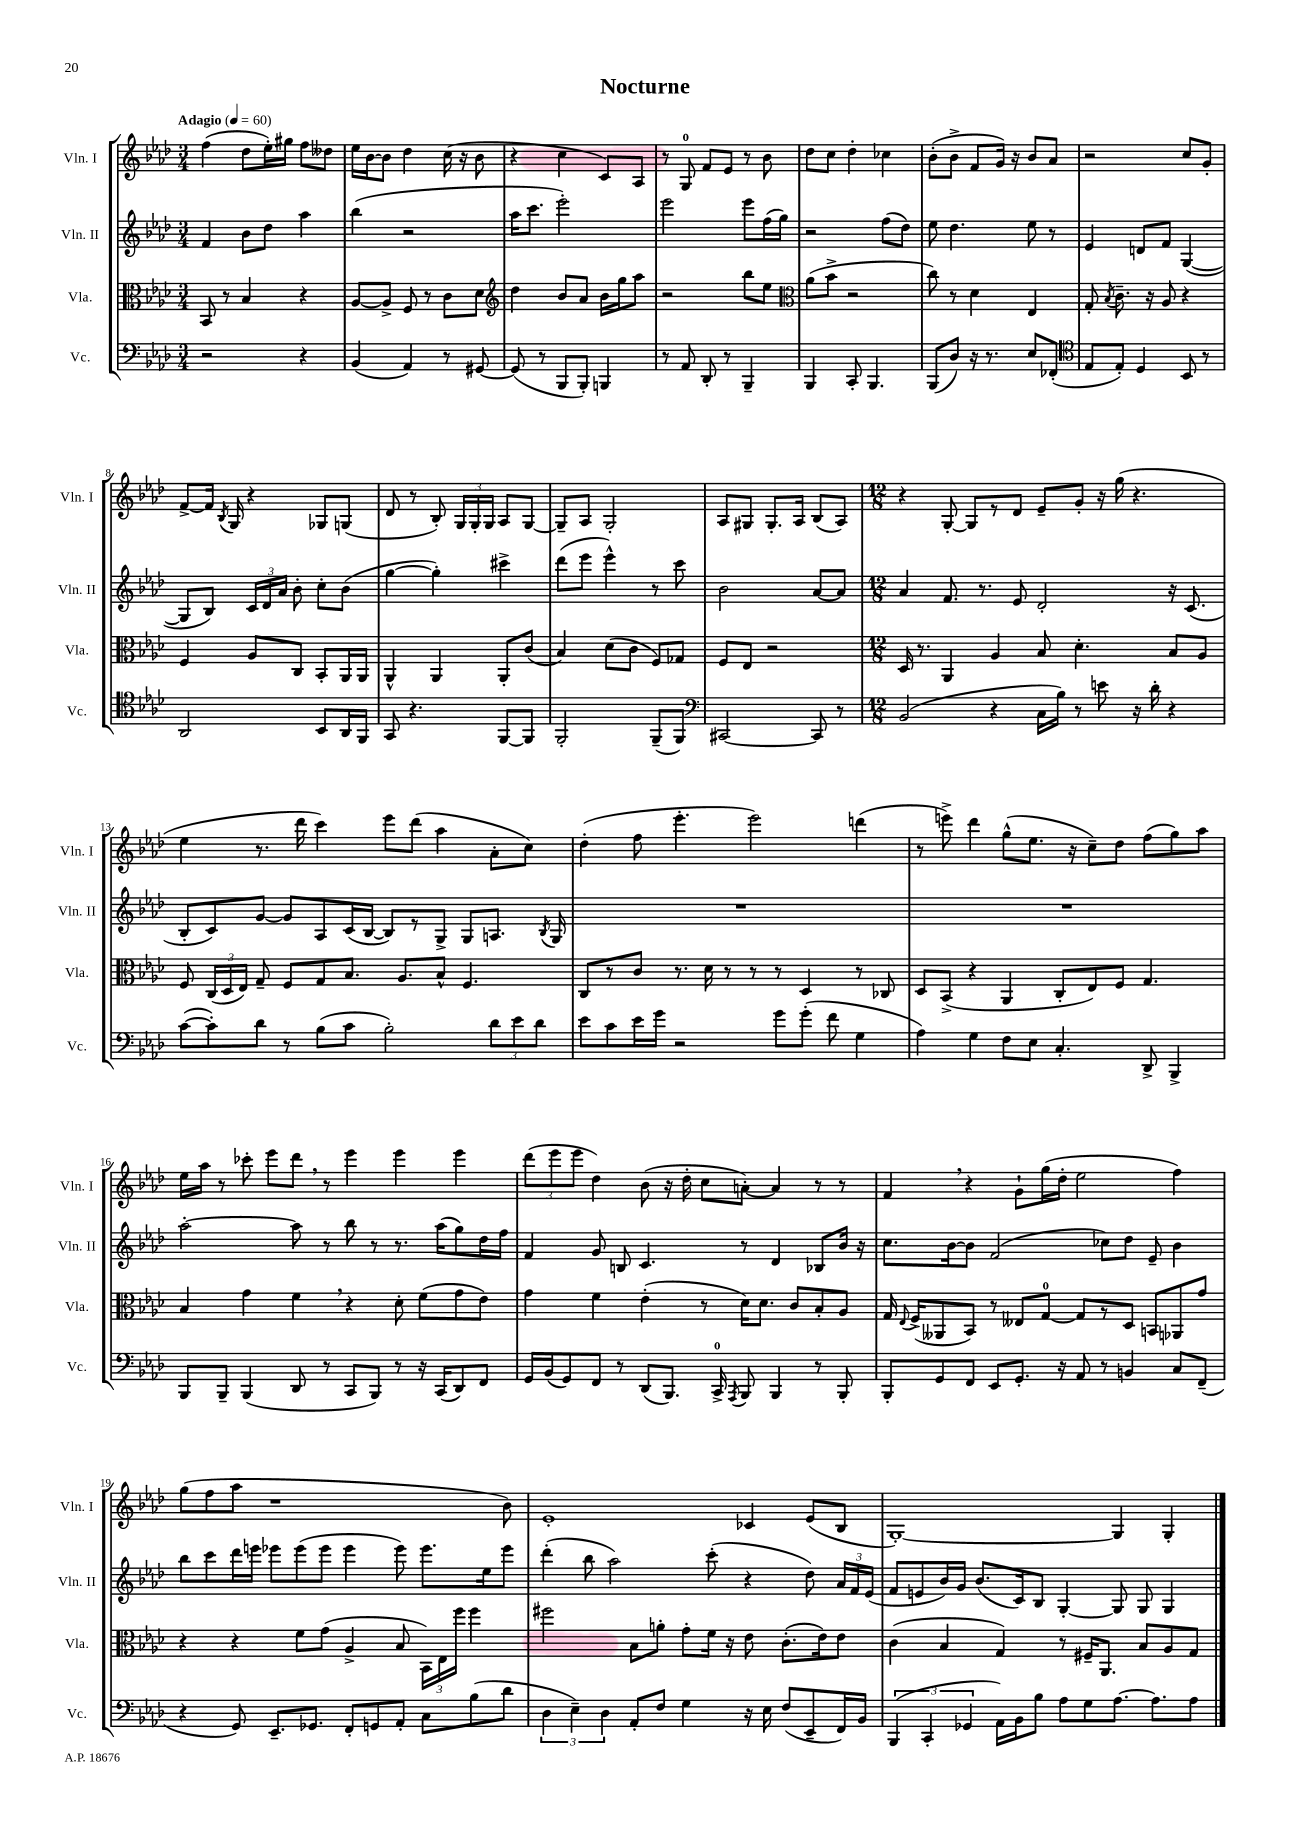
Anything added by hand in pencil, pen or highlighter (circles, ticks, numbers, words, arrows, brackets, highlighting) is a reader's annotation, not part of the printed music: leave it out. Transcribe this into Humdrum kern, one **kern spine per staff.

**kern	**kern	**kern	**kern
*part4	*part3	*part2	*part1
*staff4	*staff3	*staff2	*staff1
*I"Vc.	*I"Vla.	*I"Vln. II	*I"Vln. I
*I'Vc.	*I'Vla.	*I'Vln. II	*I'Vln. I
*clefF4	*clefC3	*clefG2	*clefG2
*k[b-e-a-d-]	*k[b-e-a-d-]	*k[b-e-a-d-]	*k[b-e-a-d-]
*M3/4	*M3/4	*M3/4	*M3/4
*MM60	*MM60	*MM60	*MM60
=1	=1	=1	=1
!	!	!	!LO:TX:a:B:t=Adagio
2r	8BB-/	4f/	(4ff\
.	8r	.	.
.	4B-/	8b-\L	8dd-\L
.	.	8dd-\J	16ee-'\L)
.	.	.	16gg#X\JJ
4r	4r	4aa-\	8ff\L
.	.	.	8dd--X\J
=2	=2	=2	=2
(4BB-/	[8A-/L	(4bb-\	16ee-\LL
.	.	.	[16b-\J
.	8A-^/J]	.	8b-\J]
4AA-/)	8F/	2r	4dd-\
.	8r	.	.
8r	8c\L	.	(16cc\
.	.	.	16r
[8GG#X/	8d-\J	.	8b-\
=3	=3	=3	=3
*	*clefG2	*	*
(8GG#/]	4dd-\	16aa-\KL	4r
.	.	8.ccc\J	.
8r	.	.	.
8BBB-/L	8b-/L	2eee-'\)	4cc\
8BBB-'/J)	8a-/J	.	.
4BBBn/	16b-\LL	.	8c/L)
.	16gg\J	.	.
.	8aa-\J	.	8A-/J
=4	=4	=4	=4
8r	2r	2eee-\	8r
8AA-/	.	.	8G/
8DD-'/	.	.	8f/L
8r	.	.	8e-/J
4BBB-~/	8bb-\L	8eee-\L	8r
.	8ee-\J	(16ff\L	8b-\
.	.	16gg\JJ)	.
=5	=5	=5	=5
*	*clefC3	*	*
4BBB-/	(8a-\L	2r	8dd-\L
.	8b-^\J	.	8cc\J
8CC'/	2r	.	4dd-'\
4.BBB-/	.	.	.
.	.	(8ff\L	4cc-X\
.	.	8dd-\J)	.
=6	=6	=6	=6
(8BBB-/L	8cc\)	8ee-\	(8b-'\L
8D-/J)	8r	4.dd-\	8b-^\J
16r	4d-\	.	8f/L
8.r	.	.	.
.	.	.	16g/Jk)
.	.	.	16r
8E-/L	4E-/	8ee-\	8b-/L
(8FF-X'/J	.	8r	8a-/J
=7	=7	=7	=7
*clefC4	*	*	*
8E-/L	8G'/	4e-/	2r
.	8qB-/	.	.
8E-'/J)	8.c~\	.	.
4D-/	.	8dn/L	.
.	16r	.	.
.	8A-/	8f/J	.
8BB-/	4r	([4G/	8cc/L
8r	.	.	8g'/J
!!LO:LB:g=z
=8	=8	=8	=8
2AA-/	4F/	8G/L]	[8f^/L
.	.	8B-/J)	16f/Jk]
.	.	.	8qB-/
.	.	.	16G/
.	8A-/L	24c/LL	4r
.	.	24d-/	.
.	.	24a-/JJ	.
.	8C/J	8b-'\	.
8BB-/L	8BB-'/L	8cc'\L	8G-X/L
16AA-/L	16AA-/L	(8b-\J	(8Gn/J
16FF/JJ	16AA-/JJ	.	.
=9	=9	=9	=9
8GG/	4AA-^^/	[4gg\	8d-/
4.r	.	.	8r
.	4AA-/	4gg'\])	8B-'/)
.	.	.	24G/LL
.	.	.	24G'/
.	.	.	24G/JJ
[8FF/L	8AA-'/L	4ccc#X^\	8A-/L
8FF/J]	(8c/J	.	[8G/J
=10	=10	=10	=10
2FF'/	4B-/)	(8ddd-\L	8G~/L]
.	.	8eee-\J	8A-/J
.	(8d-\L	4eee-^^\)	2G'/
.	8c\J	.	.
(8FF~/L	8F/L)	8r	.
8FF/J)	8G-X/J	8ccc\	.
=11	=11	=11	=11
*clefF4	*	*	*
[2CC#X/	8F/L	2b-\	8A-/L
.	8E-/J	.	8G#X/J
.	2r	.	8.G#'/L
.	.	.	16A-/Jk
8CC#/]	.	[8a-/L	(8B-/L
8r	.	8a-/J]	8A-/J)
=12	=12	=12	=12
*M12/8	*M12/8	*M12/8	*M12/8
(2BB-/	16D-/	4a-/	4r
.	8.r	.	.
.	4AA-/	8.f/	[8G'/
.	.	.	8G/L]
.	.	8.r	.
4r	4A-/	.	8r
.	.	8e-/	8d-/J
16C\LL	8B-/	2d-'/	8e-~/L
16B-\JJ)	.	.	.
8r	4.d-'\	.	8g'/J
8en\	.	.	16r
.	.	.	(16gg\
16r	.	.	4.r
16d-'\	.	.	.
4r	8B-/L	16r	.
.	.	(8.c/	.
.	8A-/J	.	.
!!LO:LB:g=z
=13	=13	=13	=13
([8c\L	8F/	8B-'/L	4ee-\
8c'\])	(24C/LL	8c/)	.
.	24D-/	.	.
.	24E-/JJ)	.	.
8d-\J	8G~/	[8g/J	8.r
8r	8F/L	8g/L]	.
.	.	.	16ddd-\
(8B-\L	8G/	8A-/	4ccc\)
8c\J	8.B-/J	(16c/L	.
.	.	[16B-/JJ	.
2B-'\)	.	8B-/L])	8eee-\L
.	8.A-/L	.	.
.	.	8r	(8ddd-\J
.	8B-^^/J	8G^/J	4aa-\
.	4.F/	8G/L	.
12d-\L	.	8.An/J	8a-'\L
12e-\	.	.	.
.	.	.	8cc\J)
12d-\J	.	.	.
.	.	8qB-/	.
.	.	16G/	.
=14	=14	=14	=14
8e-\L	8C/L	1.r	(4dd-'\
8c\	8r	.	.
16e-\L	8c/J	.	8ff\
16g\JJ	.	.	.
2r	8.r	.	4.eee-'\
.	16d-\	.	.
.	8r	.	.
.	8r	.	2eee-\)
8g\L	8r	.	.
(8g'\J	4D-/	.	.
8f\	.	.	.
4G\	8r	.	(4dddn\
.	8C-X/	.	.
=15	=15	=15	=15
4A-\)	8D-/L	1.r	8r
.	(8BB-^/J	.	8eeen^\)
4G\	4r	.	4ddd-\
8F\L	4AA-/	.	(8gg^^\L
8E-\J	.	.	8.ee-\J
4.C'/	8C'/L	.	.
.	.	.	16r
.	8E-/)	.	8cc~\L)
.	8F/J	.	8dd-\J
8DD-^/	4.G/	.	(8ff\L
4BBB-^/	.	.	8gg\)
.	.	.	8aa-\J
!!LO:LB:g=z
=16	=16	=16	=16
8BBB-/L	4B-/	[2aa-'\	16ee-\LL
.	.	.	16aa-\JJ
8BBB-~/J	.	.	8r
(4BBB-/	4g\	.	8ccc-X'\
.	.	.	8eee-\L
8DD-/	4f,\	8aa-\]	8ddd-,\J
8r	.	8r	8r
8CC/L	4r	8bb-\	4eee-\
8BBB-/J)	.	8r	.
8r	8d-'\	8.r	4eee-\
16r	(8f\L	.	.
(16CC/KL	.	(16aa-\KL	.
8DD-/)	8g\	8gg\)	4eee-\
8FF/J	8e-\J)	16dd-\L	.
.	.	16ff\JJ	.
=17	=17	=17	=17
16GG/LL	4g\	4f/	(12ddd-\L
(16BB-/J	.	.	.
.	.	.	12eee-\
8GG/)	.	.	.
.	.	.	12eee-\J
8FF/J	4f\	8g/	4dd-\)
8r	.	8Bn/	.
(8DD-/L	(4e-'\	4.c/	(8b-\
8.BBB-/J)	.	.	16r
.	.	.	16dd-'\
.	8r	.	8cc\L
16CC^/	.	.	.
8qAAA-/	.	.	.
8BBB-/	16d-\KL)	8r	[8an'\J)
.	8.d-\J	.	.
4BBB-/	.	4d-/	4a/]
.	8c/L	.	.
8r	8B-'/	8B-X/L	8r
8BBB-'/	8A-/J	16b-/Jk	8r
.	.	16r	.
=18	=18	=18	=18
8BBB-'/L	16G/	8.cc\L	4f,/
.	8qqE-/	.	.
.	(16F^/KL	.	.
8GG/	8AA--X/	.	.
.	.	[16b-\k	.
8FF/J	8BB-/J)	8b-\J]	4r
8EE-/L	8r	(2f/	.
8.GG'/J	8E--X/L	.	8g`\L
.	[8G/J	.	(16gg\L
16r	.	.	16dd-'\JJ
8AA-/	8G/L]	.	2ee-\
8r	8r	8cc-X\L)	.
4BBn/	8D-/J	8dd-\J	.
.	8BBn/L	8e-~/	.
8C/L	8AA-X/	4b-\	4ff\)
(8FF~/J	8g/J	.	.
!!LO:LB:g=z
=19	=19	=19	=19
4r	4r	8bb-\L	(8gg\L
.	.	8ccc\	8ff\
8GG/)	4r	16ddd-\L	8aa-\J
.	.	16eeen\JJ	.
8.EE-~/L	.	8eee-X\L	1r
.	8f\L	(8eee-\	.
8.GG-X/J	.	.	.
.	(8g\J	8eee-\J	.
8FF'/L	4A-^/	4eee-\	.
8GGn/	.	.	.
8AA-'/J	8B-/	8eee-\)	.
8C\L	24BB-\LL)	8.eee-\L	.
.	24E-\	.	.
.	24ff\JJ	.	.
(8B-\	4ff\	.	.
.	.	16ee-\k	.
8d-\J	.	8eee-\J	8b-\)
=20	=20	=20	=20
6D-\	2ff#X\	(4ddd-'\	1e-'
6E-~\)	.	.	.
.	.	8bb-\	.
6D-\	.	.	.
.	.	2aa-\)	.
8AA-'/L	8B-\L	.	.
8F/J	8an'\J	.	.
4G\	8g'\L	.	.
.	16f\Jk	(8ccc'\	.
.	16r	.	.
16r	8e-\	4r	4c-X/
16E-\	.	.	.
(8F/L	(8.c'\L	.	.
8EE-~/	.	8dd-\)	(8e-/L
.	16e-\k)	.	.
16FF/L)	8e-\J	24a-/LL	8B-/J
.	.	24f/	.
16BB-/JJ	.	.	.
.	.	(24e-/JJ	.
=21	=21	=21	=21
(6BBB-/	(4c\	8f/L	[1G')
.	.	8en/	.
6CC'/	.	.	.
.	4B-/	16b-/L)	.
.	.	16g/JJ	.
6GG-X/	.	.	.
.	.	(8.b-/L	.
16AA-\LL)	4G/)	.	.
16BB-\J	.	16c/k)	.
8B-\J	.	8B-/J	.
8A-\L	8r	[4G'/	.
8G\	16F#X~/KL	.	.
.	8.AA-/J	.	.
[8.A-\J	.	8G/]	4G/]
.	8B-/L	8G/	.
8.A-\L]	.	.	.
.	8A-/	4G/	4G'/
8A-\J	8G/J	.	.
==	==	==	==
*-	*-	*-	*-
